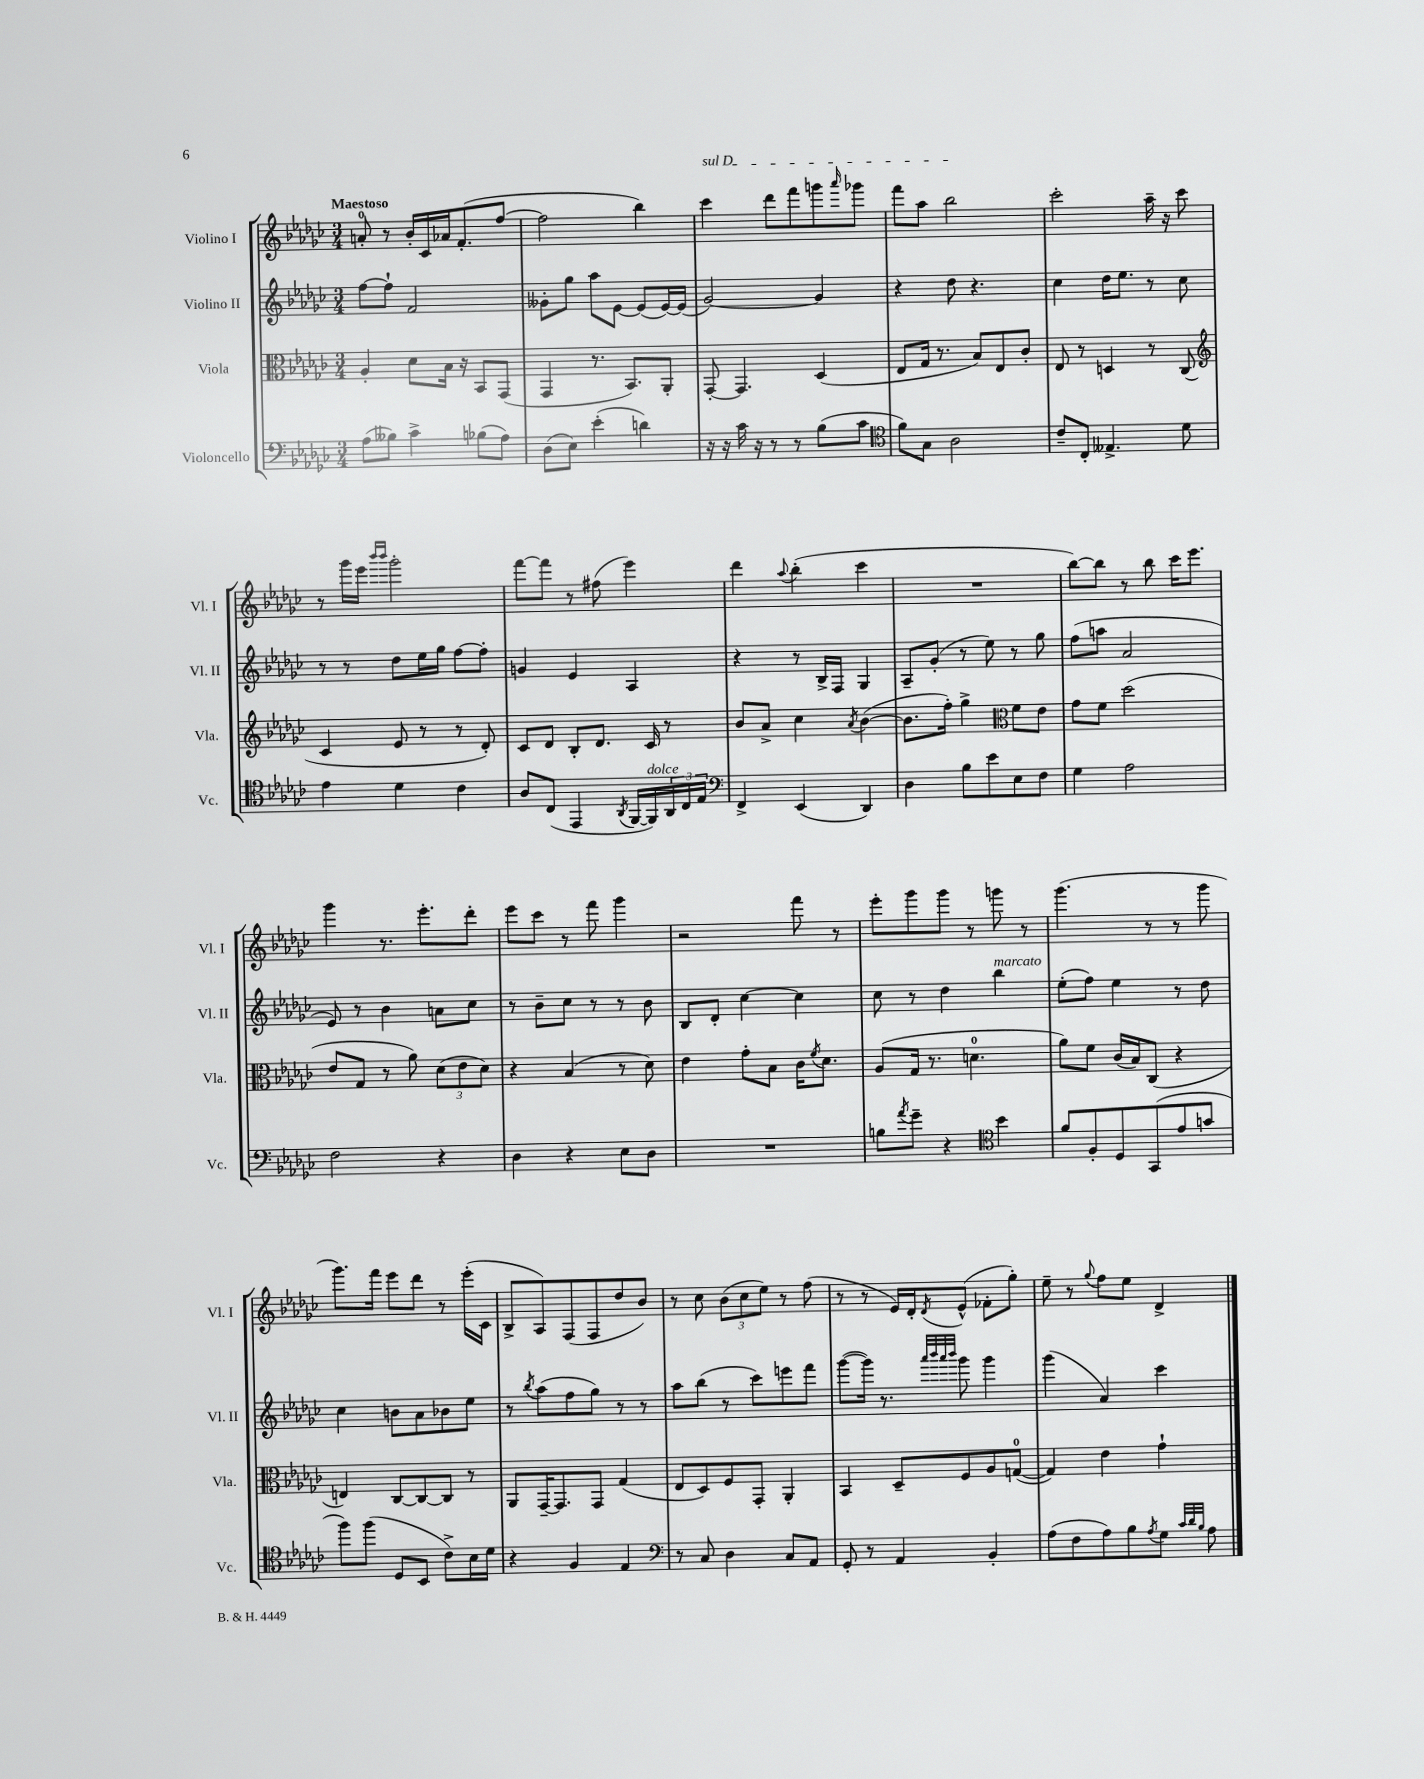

**kern	**kern	**kern	**kern
*staff4	*staff3	*staff2	*staff1
*clefF4	*clefC3	*clefG2	*clefG2
*k[b-e-a-d-g-c-]	*k[b-e-a-d-g-c-]	*k[b-e-a-d-g-c-]	*k[b-e-a-d-g-c-]
*M3/4	*M3/4	*M3/4	*M3/4
(8A-	4A-'	[8ff	8a'
8B--)	.	8ff`]	8r
4c-^	8d-	2f	16b-'
.	.	.	16c-
.	16B-	.	16a-
.	16r	.	(8.f'
(8B-	8BB-	.	.
8A-)	(8GG-	.	[8ff
=	=	=	=
(8D-	4GG-	8g--'	2ff]
8E-)	.	8gg-	.
(4e-'	8.r	8aa-	.
.	.	[8e-	.
.	8.BB-)	.	.
4d)	.	(8e-]	4bb-)
.	8AA-'	[16e-)	.
.	.	(16e-]	.
=	=	=	=
16r	[8GG-'	[2g-)	4ccc-
16r	.	.	.
16c-	4.GG-]	.	.
16r	.	.	.
8r	.	.	8ddd-
8r	.	.	8fff
(8B-	(4D-	4g-]	8ggg
.	.	.	16qqaaa-
8c-	.	.	8ggg-
=	=	=	=
*clefC4	*	*	*
8f)	8E-	4r	8fff
8G-	16G-	.	8aa-
.	8.r	.	.
2A-	.	8dd-	2bb-
.	8B-)	4.r	.
.	8E-	.	.
.	8c-'	.	.
=	=	=	=
8c-~	8E-	4cc-	2ccc-'
8C-'	8r	.	.
4.E--^	4D	16dd-	.
.	.	8.ee-	.
.	8r	8r	16aa-~
.	.	.	16r
8d-	(8C-	8cc-	8ccc-
=	=	=	=
*	*clefG2	*	*
4e-	4c-	8r	8r
.	.	8r	16ggg-
.	.	.	16eee-
.	.	.	16qqbbb-
.	.	.	16qqbbb-
4d-	8e-	8dd-	2ggg-'
.	8r	16ee-	.
.	.	16gg-	.
4c-	8r	[8ff	.
.	8d-')	8ff']	.
=	=	=	=
8A-	8c-	4g	[8fff
(8C-	8d-	.	8fff]
4EE-	8B-'	4e-	8r
.	8.d-	.	(8ff#
8qAA-	.	.	.
[16FF	.	4A-	4eee-)
16FF])	16c-	.	.
24AA-	8r	.	.
24C-	.	.	.
24E-	.	.	.
=	=	=	=
*clefF4	*	*	*
4FF^	8b-	4r	4ddd-
.	8a-^	.	.
.	.	.	8qqaa-
(4EE-	4cc-	8r	(4bb-'
.	.	16B-^	.
.	.	16F	.
.	8qa-	.	.
4DD-)	([4b-	4G-	4ccc-
=	=	=	=
4D-	8.b-]	8A-~	2.r
.	.	(8g-'	.
.	16ff')	.	.
8B-	4gg-^	8r	.
8e-	.	8ee-)	.
*	*clefC3	*	*
8E-	8f	8r	.
8F	8e-	8gg-	.
=	=	=	=
4G-	8g-	(8ff	[8bb-)
.	8f	8aa	8bb-]
2A-	(2dd-	2a-	8r
.	.	.	8bb-
.	.	.	16ccc-
.	.	.	8.eee-
=	=	=	=
2F	8e-	8e-)	4ggg-
.	8G-	8r	.
.	8r	4b-	8.r
.	8a-)	.	.
.	.	.	8.eee-'
4r	(12d-	8a	.
.	12e-	.	.
.	.	8cc-	8ddd-'
.	12d-)	.	.
=	=	=	=
4D-	4r	8r	8eee-
.	.	8b-~	8ccc-
4r	(4B-	8cc-	8r
.	.	8r	8fff
8E-	8r	8r	4ggg-
8D-	8d-)	8b-	.
=	=	=	=
2.r	4e-	8B-	2r
.	.	8d-'	.
.	8g-'	[4cc-	.
.	8B-	.	.
.	16c-	4cc-]	8fff
.	8qf	.	.
.	8.d-	.	.
.	.	.	8r
=	=	=	=
8B	(8A-	8cc-	8eee-'
8qa-	.	.	.
8g-~	16G-	8r	8ggg-
.	8.r	.	.
4r	.	4dd-	8ggg-
.	4.d	.	8r
*clefC4	*	*	*
4b-	.	4bb-	8ggg
.	.	.	8r
=	=	=	=
8f	8a-)	(8ee-'	(4.ggg-
8F'	8f	8ff)	.
8D-	(16c-	4ee-	.
.	16B-)	.	.
(8GG-	(8C-	.	8r
8e-	4r	8r	8r
8g	.	8dd-	8ggg-
=	=	=	=
8ff)	4E)	4cc-	8.ggg-)
(8ff	.	.	.
.	.	.	16fff
8D-	[8C-	8b	8eee-
8BB-	8C-_	8a-	8ddd-
8c-^)	8C-]	8b-	8r
16B-	8r	8ee-	(16eee-'
16d-	.	.	16c-
=	=	=	=
4r	8AA-	8r	8B-^
.	.	8qbb-	.
.	[16GG-~	(8aa-	8A-)
.	8.GG-]	.	.
4F	.	8ff	(8F
.	8GG-	8gg-)	8F
4E-	(4G-	8r	8dd-
.	.	8r	8b-)
=	=	=	=
*clefF4	*	*	*
8r	8E-	8aa-	8r
8C-	8D-)	(8bb-	8cc-
4D-	8F	8r	(12b-
.	.	.	12cc-
.	8GG-'	8ccc-)	.
.	.	.	12ee-)
8C-	4AA-'	8eee	8r
8AA-	.	8fff	(8ff
=	=	=	=
8GG-'	4BB-	([8ggg-	8r
8r	.	16ggg-])	8r
.	.	8.r	.
4AA-	8D-~	.	16e-)
.	.	.	16d-'
.	.	32qqaaa-	.
.	.	32qqbbb-	.
.	.	32qqaaa-	.
.	.	32qqbbb-	8qd-
.	8F	8ggg-	(8e-^^
4BB-'	8A-	4ggg-	8f-'
.	([8G	.	8gg-')
=	=	=	=
(8A-	4G])	(4ggg-	8ee-~
8F	.	.	8r
.	.	.	8qqgg-
8A-)	4e-	4a-)	8ff
8B-	.	.	8ee-
8qA-	.	.	.
8G-	4g-`	4ccc-	4d-^
32qqc-	.	.	.
32qqd-	.	.	.
32qqB-	.	.	.
8A-	.	.	.
==	==	==	==
*-	*-	*-	*-
